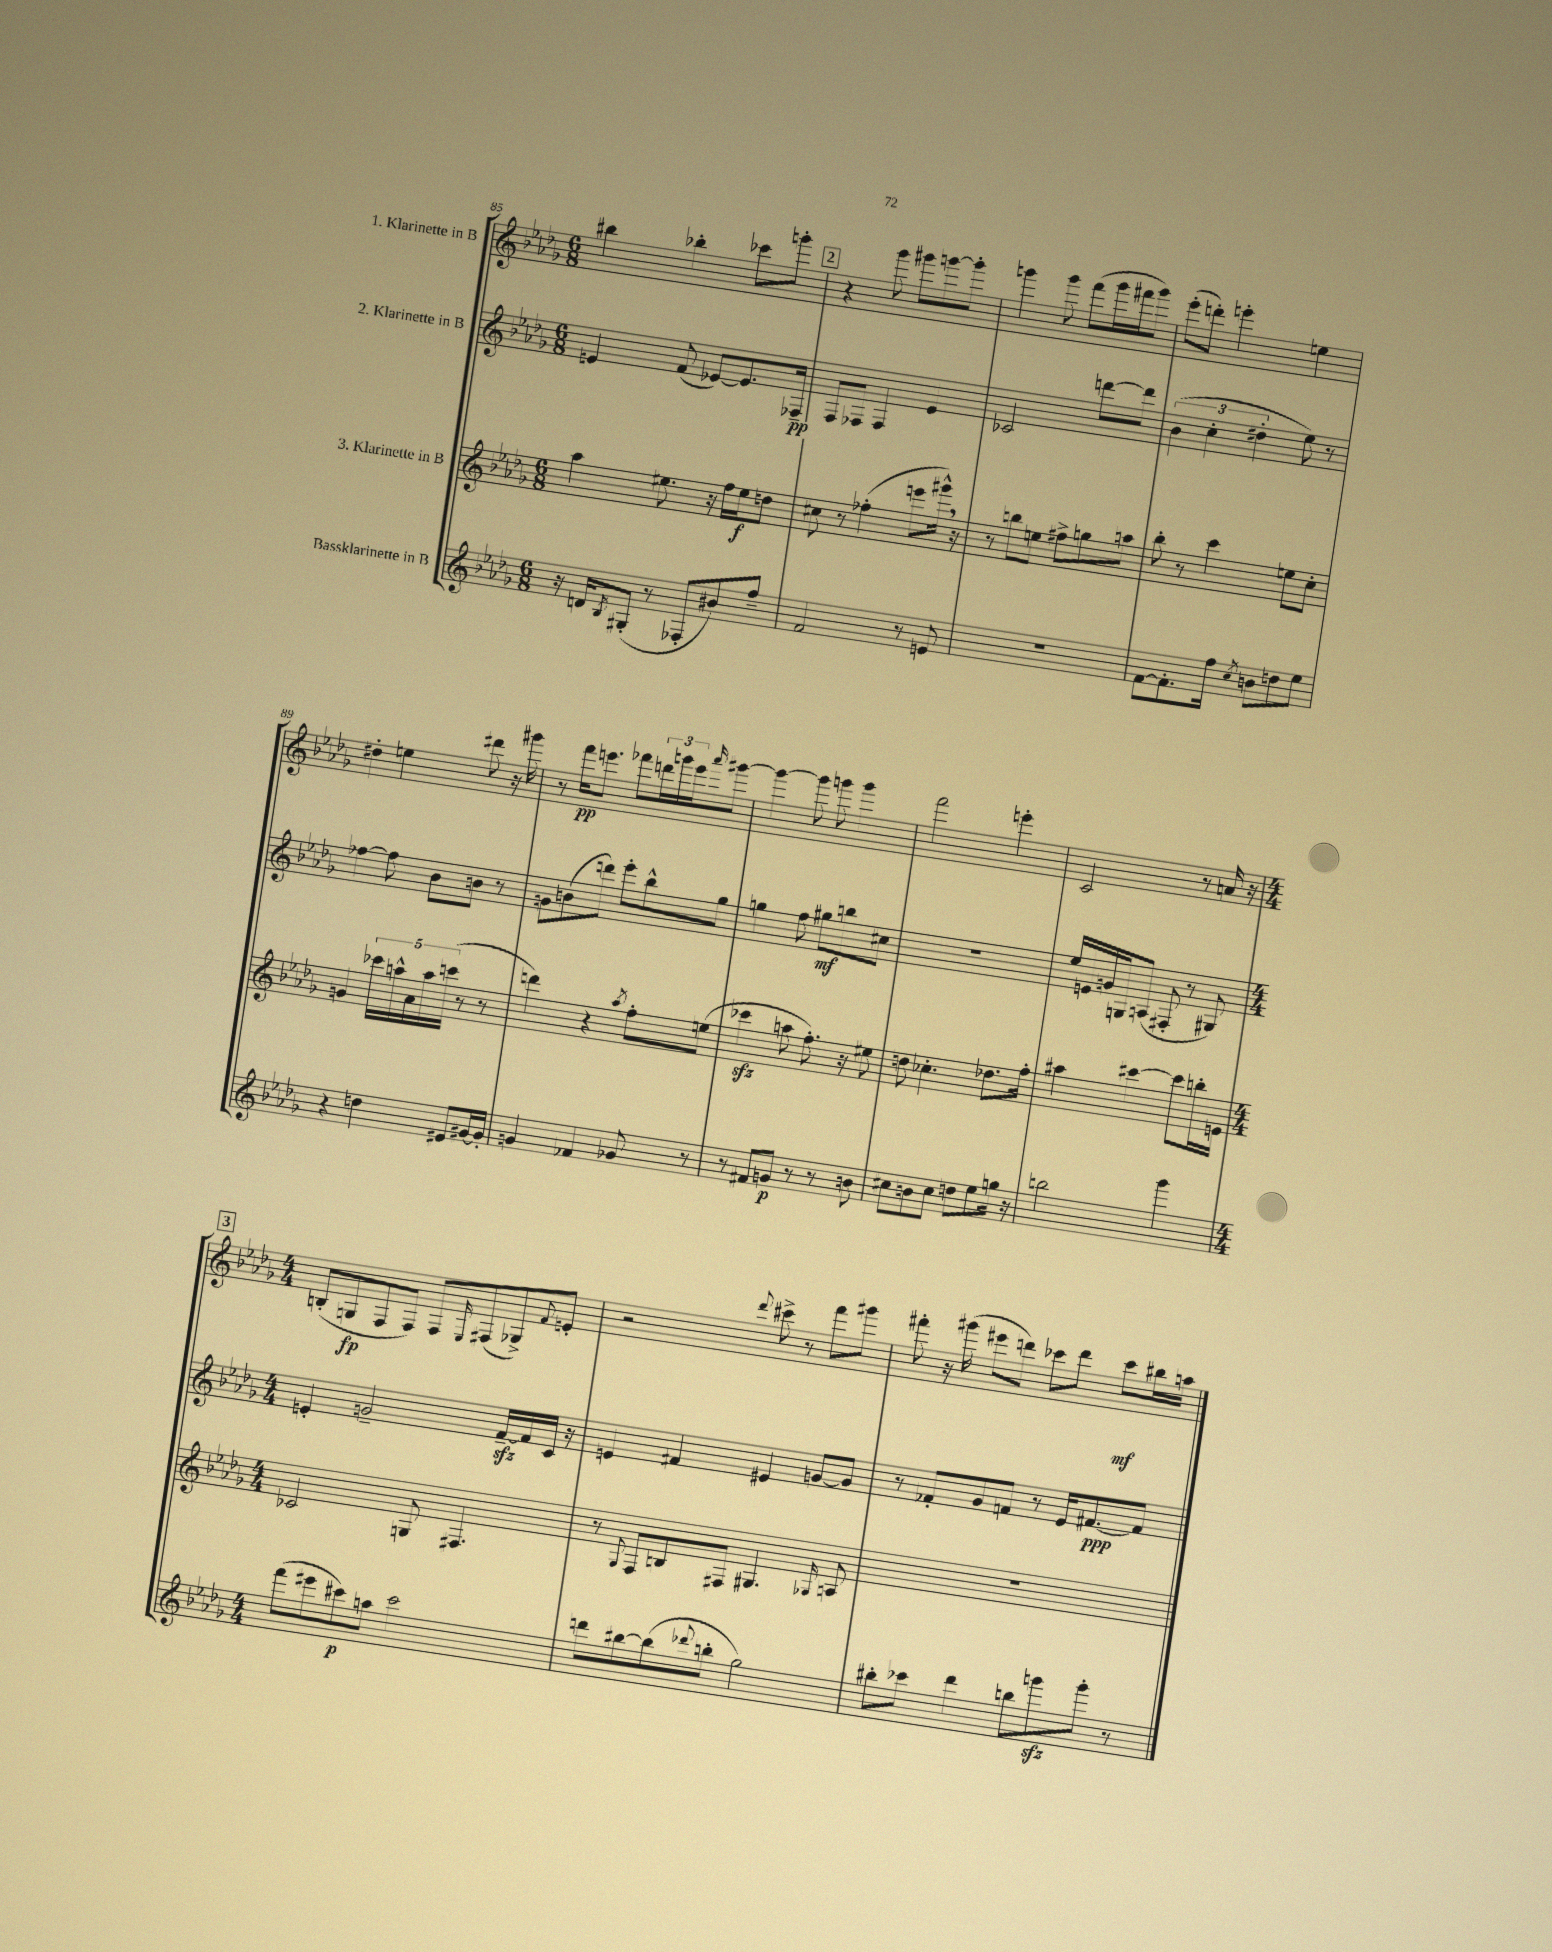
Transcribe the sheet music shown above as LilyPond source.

<<
\new StaffGroup <<
\new Staff = "s0" \with { instrumentName = "1. Klarinette in B" } {
    \clef treble \key des \major \numericTimeSignature \time 6/8
    bis''4 bes''4-. ces'''8 g'''8-. |
    \mark \markup { \box "2" } r4 ges'''8 gis'''8 g'''8~ g'''8-. |
    g'''4 g'''8 f'''8( g'''16 fis'''16 g'''8) |
    ees'''8-.( d'''8-.) e'''4-. e''4 |
    dis''4-. e''4 dis'''8 r16 gis'''16 |
    r8 f'''16\pp e'''8. fes'''8 \tuplet 3/2 { d'''16 g'''16 e'''16 } \grace { aes'''16 } gis'''8~ |
    gis'''4~ gis'''8 g'''8 g'''4 |
    f'''2 e'''4-. |
    c'2 r8 a'16 r16 |
    \mark \markup { \box "3" } \numericTimeSignature \time 4/4 b8-.( g8\fp f8 f8) f8 \grace { ees16 } fis8( ges8->) \appoggiatura { f'8 } e'8-. |
    r2 \appoggiatura { des'''8 } cis'''8-> r8 f'''8 gis'''8 |
    fis'''8-. r16 gis'''16( eis'''8 d'''8) ces'''8 d'''8 ces'''8\mf bis''16 a''16 \bar "|." |
}
\new Staff = "s1" \with { instrumentName = "2. Klarinette in B" } {
    \clef treble \key des \major \numericTimeSignature \time 6/8
    e'4 f'8( ees'8~) ees'8. fes16--\pp |
    \mark \markup { \box "2" } f8 fes8 fes4 ees'4 |
    ces'2 d'''8~ d'''8 |
    \tuplet 3/2 { bes'4( c''4-. dis''4-. } ees''8) r8 |
    fes''4~ fes''8 bes'8 b'8 r8 |
    g'8 b'8( d'''8) ees'''8-. bes''8-^ ges''8 |
    g''4 f''8 gis''8\mf b''8 cis''8 |
    R2. |
    ees''16 e'16 g'16 g16 a8( fis8-. r8 gis8) |
    \mark \markup { \box "3" } \numericTimeSignature \time 4/4 e'4-. g'2-- f'16~--\sfz f'16 c'16 r16 |
    e'4 fis'4 eis'4 g'8~ g'8 |
    r8 fes'8-. ges'8 f'8 r8 ees'16 fis'8.~\ppp fis'8 \bar "|." |
}
\new Staff = "s2" \with { instrumentName = "3. Klarinette in B" } {
    \clef treble \key des \major \numericTimeSignature \time 6/8
    aes''4 eis''8. r16 f''16 eis''16\f d''8 |
    \mark \markup { \box "2" } cis''8 r8 fes''4-.( e'''8 gis'''16-^) \breathe r16 |
    r8 b''8 e''8 fis''8-> g''8 a''8 |
    bes''8-. r8 c'''4 e''8 c''8-. |
    g'4 \tuplet 5/4 { ces'''16 a''16-^ aes'16 a''16 c'''16( } r8 r8 |
    d'''4) r4 \acciaccatura { aes''8 } f''8-. e''8( |
    ces'''4\sfz a''8 f''8.-.) r16 eis''8 |
    d''8 ces''4.-. des''8. f''16-. |
    ais''4 cis'''4~ cis'''8 b''16-. e'16 |
    \mark \markup { \box "3" } \numericTimeSignature \time 4/4 ces'2 g8 fis4. |
    r8 \appoggiatura { ges8 } f8 b8 fis8 gis4. \grace { ges16 } a8 |
    R1 \bar "|." |
}
\new Staff = "s3" \with { instrumentName = "Bassklarinette in B" } {
    \clef treble \key des \major \numericTimeSignature \time 6/8
    r16 d'16 \acciaccatura { bes8 } gis8-.( r8 fes8-. bis'8) f''8-- |
    \mark \markup { \box "2" } f'2 r8 e'8 |
    R2. |
    f'8~ f'8.-. f''16 \acciaccatura { c''8 } b'8 d''8 ees''8 |
    r4 d''4 eis'8 gis'16~ gis'16-. |
    g'4 fes'4 ges'8 r8 |
    r8 fis'8 g'8\p r8 r8 b'8 |
    cis''8 b'8 cis''8 d''8 ees''8 g''16 r16 |
    b''2 ges'''4 |
    \mark \markup { \box "3" } \numericTimeSignature \time 4/4 f'''8( eis'''8 cis'''8\p) a''8 cis'''2 |
    d'''8 bis''8~ bis''8( \appoggiatura { des'''8 } b''8-. ges''2) |
    bis''8-. ces'''8 des'''4 b''8 g'''8\sfz g'''8-. r8 \bar "|." |
}
>>
>>
\layout { \context { \Score currentBarNumber = #85 } }
